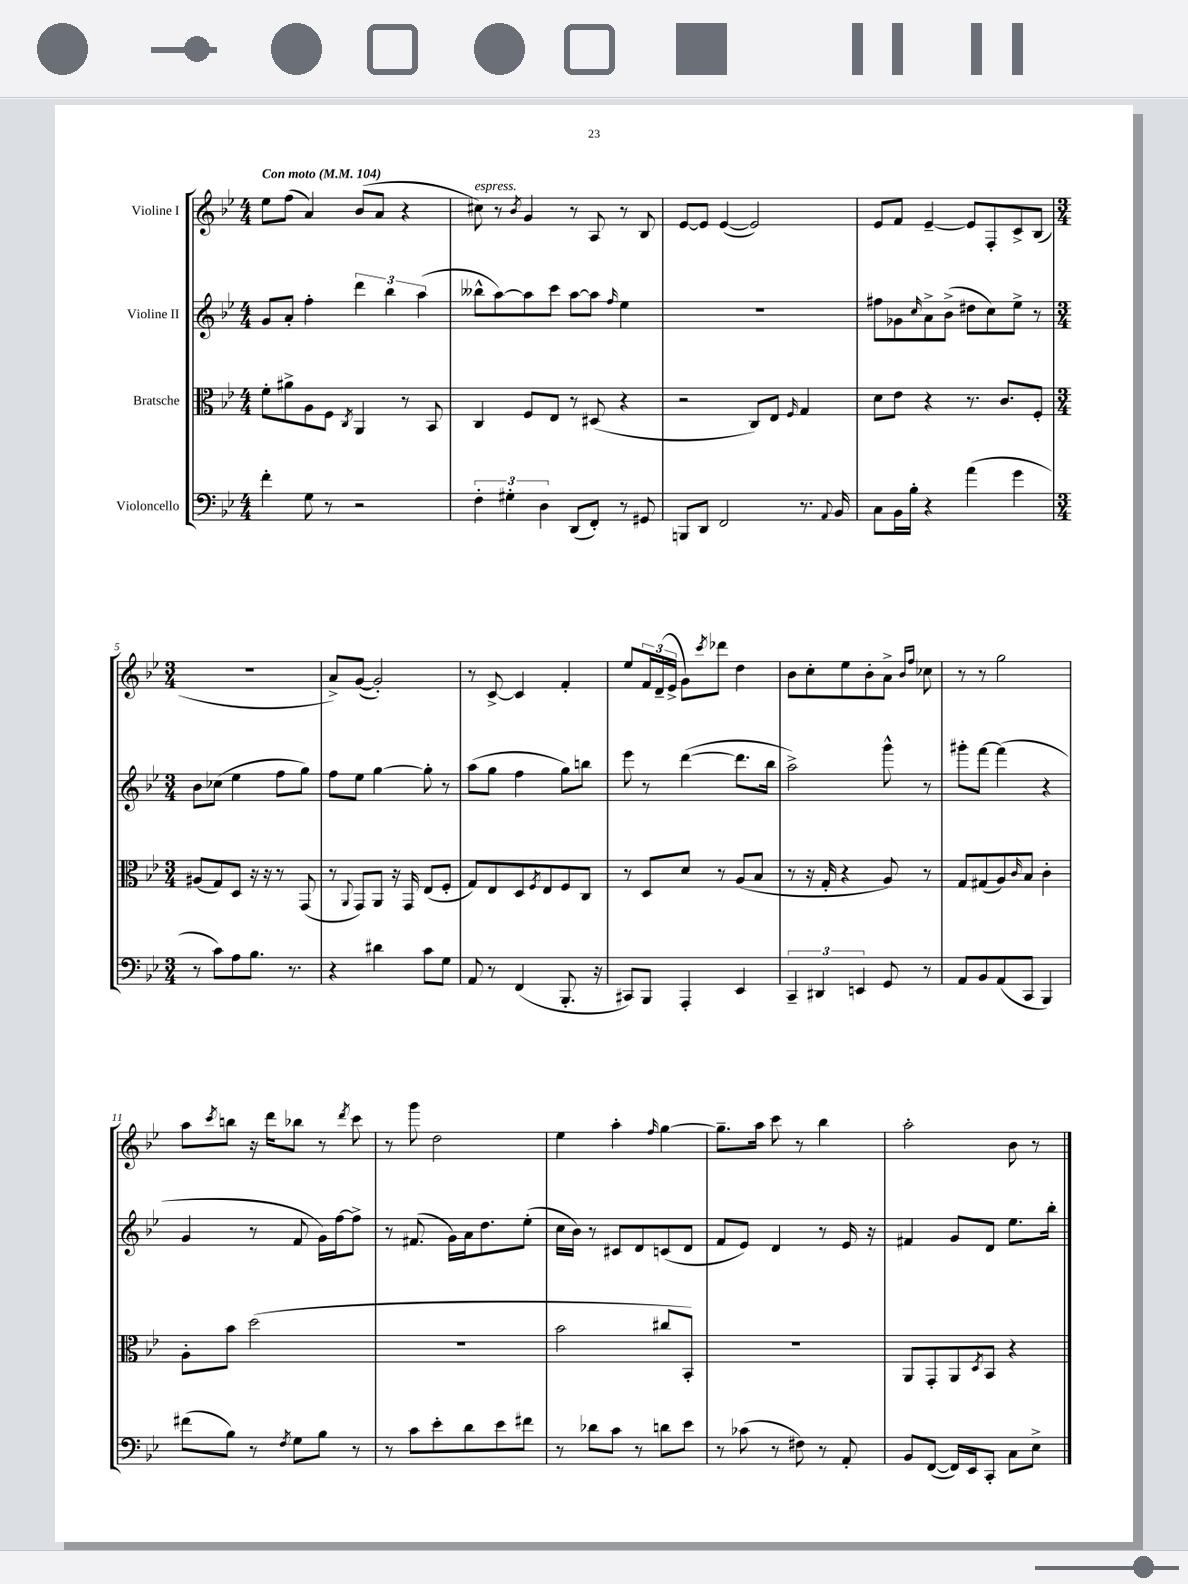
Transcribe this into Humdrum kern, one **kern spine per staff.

**kern	**kern	**kern	**kern
*part4	*part3	*part2	*part1
*staff4	*staff3	*staff2	*staff1
*I"Violoncello	*I"Bratsche	*I"Violine II	*I"Violine I
*clefF4	*clefC3	*clefG2	*clefG2
*k[b-e-]	*k[b-e-]	*k[b-e-]	*k[b-e-]
*M4/4	*M4/4	*M4/4	*M4/4
*MM104	*MM104	*MM104	*MM104
=1	=1	=1	=1
!	!	!	!LO:TX:a:B:t=Con moto
4f'\	8f'\L	8g/L	8ee-\L
.	8a#X^\	8a'/J	(8ff\J
8G\	8A\	4ff'\	4a/)
8r	8F\J	.	.
.	8qC/	.	.
2r	4AA/	6ddd\	(8b-/L
.	.	.	8a/J
.	.	6bb-\	.
.	8r	.	4r
.	.	(6aa\	.
.	8BB-/	.	.
=2	=2	=2	=2
!	!	!	!LO:TX:a:i:t=espress.
6F'\	4C/	8bb--X^^\L	8cc#X\)
.	.	[8aa\)	8r
6G#X'\	.	.	.
.	.	.	8qb-/
.	8F/L	8aa\]	4g/
6D\	.	.	.
.	8E-/J	8ccc\J	.
(8DD/L	8r	[8aa\L	8r
8FF'/J)	(8D#X/	8aa\J]	8A/
.	.	16qqff/	.
8r	4r	4ee-\	8r
8GG#X/	.	.	8B-/
=3	=3	=3	=3
8BBBn/L	2r	1r	[8e-/L
8DD/J	.	.	8e-/J]
2FF/	.	.	([4e-/
.	8C/L)	.	2e-/])
.	8E-/J	.	.
.	16qqF/	.	.
8.r	4G/	.	.
8qqAA/	.	.	.
16BB-/	.	.	.
=4	=4	=4	=4
8C\L	8d\L	8ff#X\L	8e-/L
16BB-\L	8e-\J	8g-X\	8f/J
16B-'\JJ	.	.	.
.	.	16qqcc/	.
4r	4r	8a^\	[4e-~/
.	.	(8b-^\J	.
(4a\	8.r	8dd#X\L	8e-/L]
.	.	8cc\)	8F'/
.	8.c/L	.	.
4g\	.	8ee-^\J	8c^/
.	8F'/J	8r	(8B-/J
!!LO:LB:g=z
=5	=5	=5	=5
*M3/4	*M3/4	*M3/4	*M3/4
8r	(8A#X/L	8b-\L	2.r
8c\L)	8G/)	(8cc-X\J	.
8A\	8D/J	4ee-\	.
8.B-\J	16r	.	.
.	16r	.	.
.	8r	8ff\L	.
8.r	.	.	.
.	(8GG/	8gg\J)	.
=6	=6	=6	=6
4r	8r	8ff\L	8a^/L)
.	8qqAA/	.	.
.	8GG/L)	8ee-\J	([8g/J
4d#X\	8AA/J	[4gg\	2g'/])
.	16r	.	.
.	16GG/	.	.
8c\L	(8E-/L	8gg'\]	.
8G\J	8F'/J	8r	.
=7	=7	=7	=7
8AA/	8G/L)	(8aa\L	8r
8r	8E-/	8gg\J	[8c^/
(4FF/	8D/	4ff\	4c/]
.	8qF/	.	.
.	8E-/	.	.
8.BBB-'/	8F/	8gg\L)	4f'/
.	8C/J	8bbn\J	.
16r	.	.	.
=8	=8	=8	=8
8CC#X/L)	8r	8eee-\	8ee-/L
8BBB-/J	8D/L	8r	24f/L
.	.	.	(24d~/
.	.	.	24e-^/JJ
4AAA'/	8d/J	([4ddd\	8g\L)
.	.	.	8qccc/
.	8r	.	8ddd-X\J
4EE-/	(8A/L	8.ddd\L]	4dd\
.	8B-/J	.	.
.	.	16bb-\Jk	.
=9	=9	=9	=9
6CC~/	8r	2aa^\)	8b-\L
.	16r	.	8cc'\
6DD#X/	.	.	.
.	16G'/	.	.
.	4r	.	8ee-\
6EEn/	.	.	.
.	.	.	8b-'\
8GG/	8A/)	8ggg^^\	8a^\J
.	.	.	16qqb-/LL
.	.	.	16qqff/JJ
8r	8r	8r	8cc-X\
=10	=10	=10	=10
8AA/L	8G/L	8ggg#X'\L	8r
8BB-/	(8G#X/	[8fff\J	8r
(8AA/	8A/)	(4fff\]	2gg\
.	16qqc/	.	.
8CC/J	8B-/J	.	.
4BBB-/)	4c'\	4r	.
!!LO:LB:g=z
=11	=11	=11	=11
(8f#X\L	8A'\L	4g/	8aa\L
.	.	.	8qccc/
8B-\J)	8b-\J	.	8bbn\J
8r	(2dd\	8r	16r
.	.	.	16ddd\KL
8qF/	.	.	.
8G\L	.	8f/	8bb-X\J
8B-\J	.	16g\LL)	8r
.	.	[16ff\J	.
.	.	.	8qddd/
8r	.	8ff^\J]	8ccc\
=12	=12	=12	=12
8r	2.r	8r	8r
8c\L	.	(8.f#X/	8ggg\
8e-'\	.	.	2dd\
.	.	16g\LL)	.
8d\	.	16a\J	.
.	.	8.dd\	.
8e-\	.	.	.
8f#X\J	.	(8ee-'\J	.
=13	=13	=13	=13
8r	2b-\	16cc\LL	4ee-\
.	.	16b-\JJ)	.
8d-X\L	.	8r	.
8c\J	.	8c#X/L	4aa'\
8r	.	8d/	.
.	.	.	16qqff/
8dn\L	8cc#X/L	(8cn/	[4gg\
8e-\J	8BB-'/J)	8d/J	.
=14	=14	=14	=14
8r	2.r	8f/L	8.gg~\L]
(8c-X\	.	8e-/J)	.
.	.	.	16aa\Jk
8r	.	4d/	8ccc\
8F#X\)	.	.	8r
8r	.	8r	4bb-\
8AA'/	.	16e-/	.
.	.	16r	.
=15	=15	=15	=15
8BB-/L	8AA/L	4f#X/	2aa'\
([8FF/J	8GG'/	.	.
16FF/LL])	8AA/	8g/L	.
16EE-/J	.	.	.
.	8qD/	.	.
8CC'/J	8BB-/J	8d/J	.
8C\L	4r	8.ee-\L	8b-\
8E-^\J	.	.	8r
.	.	16bb-'\Jk	.
==	==	==	==
*-	*-	*-	*-
